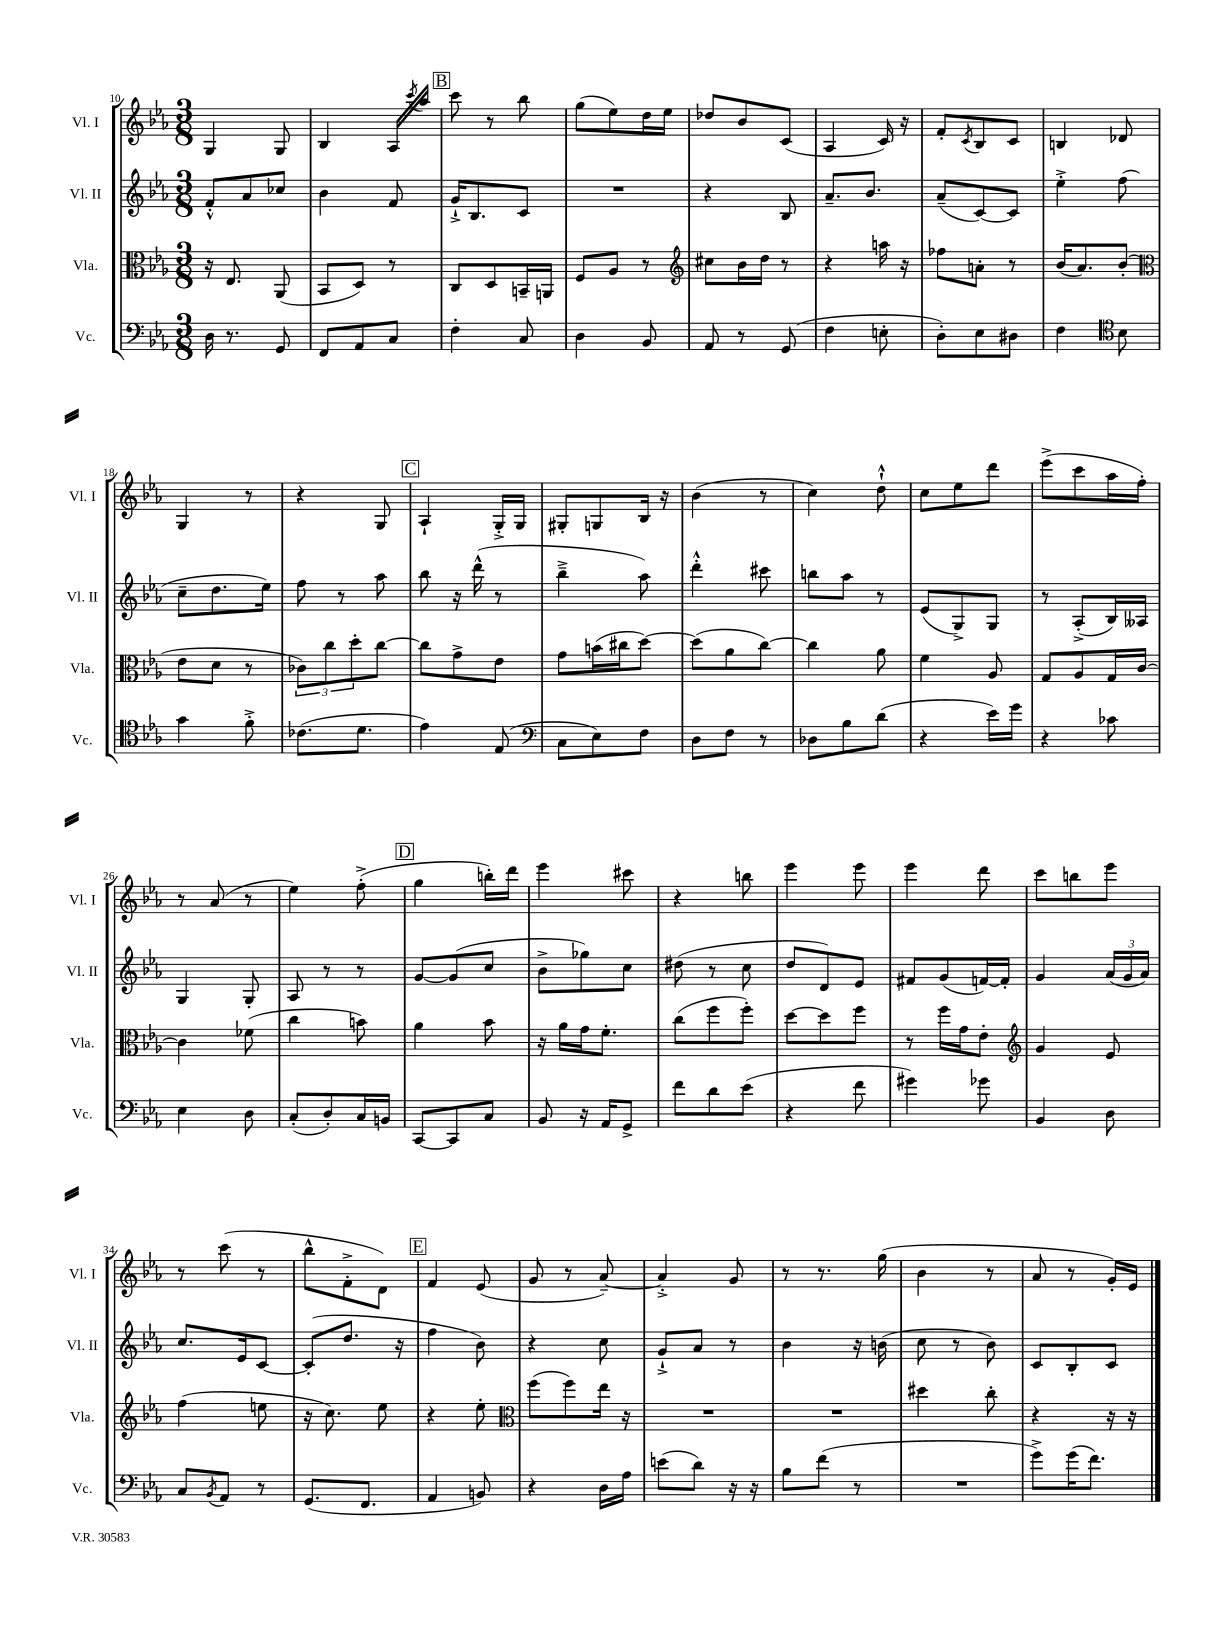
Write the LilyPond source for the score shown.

<<
\new StaffGroup <<
\new Staff = "s0" \with { instrumentName = "Vl. I" shortInstrumentName = "Vl. I" } {
    \clef treble \key ees \major \numericTimeSignature \time 3/8
    g4 g8 |
    bes4 aes16 \acciaccatura { c'''8 } aes''16 |
    \mark \markup { \box "B" } c'''8 r8 bes''8 |
    g''8( ees''8) d''16 ees''16 |
    des''8 bes'8 c'8( |
    aes4 c'16) r16 |
    f'8-. \acciaccatura { c'8 } bes8 c'8 |
    b4 des'8 |
    g4 r8 |
    r4 g8 |
    \mark \markup { \box "C" } aes4-! g16-.-> g16 |
    gis8-. g8 bes16 r16 |
    bes'4( r8 |
    c''4) d''8-!-^ |
    c''8 ees''8 d'''8 |
    ees'''8->( c'''8 aes''16 f''16-.) |
    r8 aes'8( r8 |
    ees''4) f''8-.->( |
    \mark \markup { \box "D" } g''4 b''16-.) d'''16 |
    ees'''4 cis'''8 |
    r4 b''8 |
    ees'''4 ees'''8 |
    ees'''4 d'''8 |
    c'''8 b''8 ees'''8 |
    r8 c'''8( r8 |
    bes''8-^ f'8-.-> d'8) |
    \mark \markup { \box "E" } f'4 ees'8( |
    g'8 r8 aes'8~--) |
    aes'4-.-> g'8 |
    r8 r8. g''16( |
    bes'4 r8 |
    aes'8 r8 g'16-.) ees'16 \bar "|." |
}
\new Staff = "s1" \with { instrumentName = "Vl. II" shortInstrumentName = "Vl. II" } {
    \clef treble \key ees \major \numericTimeSignature \time 3/8
    f'8-.-^ aes'8 ces''8 |
    bes'4 f'8 |
    \mark \markup { \box "B" } g'16-!-> bes8. c'8 |
    R4. |
    r4 bes8 |
    aes'8.-- bes'8. |
    aes'8--( c'8~) c'8 |
    ees''4-.-> f''8( |
    c''8-- d''8. ees''16) |
    f''8 r8 aes''8 |
    \mark \markup { \box "C" } bes''8 r16 d'''16-^( r8 |
    bes''4---> aes''8) |
    d'''4-.-^ cis'''8 |
    b''8 aes''8 r8 |
    ees'8( g8->) g8 |
    r8 aes8-.->( bes16) aeses16 |
    g4 g8-. |
    aes8 r8 r8 |
    \mark \markup { \box "D" } g'8~ g'8( c''8 |
    bes'8-> ges''8) c''8 |
    dis''8( r8 c''8 |
    d''8 d'8) ees'8 |
    fis'8 g'8( f'16~) f'16-. |
    g'4 \tuplet 3/2 { aes'16( g'16 aes'16) } |
    c''8. ees'16 c'8~ |
    c'8-.( d''8. r16 |
    \mark \markup { \box "E" } f''4 bes'8) |
    r4 c''8 |
    g'8-!-> aes'8 r8 |
    bes'4 r16 b'16( |
    c''8 r8 bes'8) |
    c'8 bes8-. c'8 \bar "|." |
}
\new Staff = "s2" \with { instrumentName = "Vla." shortInstrumentName = "Vla." } {
    \clef alto \key ees \major \numericTimeSignature \time 3/8
    r16 ees8. aes,8( |
    bes,8 d8) r8 |
    \mark \markup { \box "B" } c8 d8 b,16-- a,16 |
    f8 aes8 r8 |
    \clef treble cis''8 bes'16 d''16 r8 |
    r4 a''16 r16 |
    fes''8 a'8-. r8 |
    bes'16( aes'8.) bes'8-.( |
    \clef alto ees'8 d'8 r8 |
    \tuplet 3/2 { ces'8) c''8 d''8-. } c''8~ |
    \mark \markup { \box "C" } c''8 g'8-> ees'8 |
    g'8 b'16( cis''16 d''8~) |
    d''8( aes'8 c''8~) |
    c''4 aes'8 |
    f'4 aes8 |
    g8 aes8 g16 c'16~ |
    c'4 fes'8( |
    c''4 b'8) |
    \mark \markup { \box "D" } aes'4 bes'8 |
    r16 aes'16 g'16 f'8.-. |
    c''8( f''8 f''8-.) |
    d''8~ d''8 f''8 |
    r8 f''16 g'16 ees'8-. |
    \clef treble g'4 ees'8 |
    f''4( e''8 |
    r16 c''8.) ees''8 |
    \mark \markup { \box "E" } r4 ees''8-. |
    \clef alto f''8( f''8) ees''16 r16 |
    R4. |
    R4. |
    dis''4 c''8-. |
    r4 r16 r16 \bar "|." |
}
\new Staff = "s3" \with { instrumentName = "Vc." shortInstrumentName = "Vc." } {
    \clef bass \key ees \major \numericTimeSignature \time 3/8
    d16 r8. g,8 |
    f,8 aes,8 c8 |
    \mark \markup { \box "B" } f4-. c8 |
    d4 bes,8 |
    aes,8 r8 g,8( |
    f4 e8-. |
    d8-.) ees8 dis8 |
    f4 \clef tenor bes8 |
    g'4 f'8-.-> |
    ces'8.( d'8. |
    \mark \markup { \box "C" } ees'4) ees8( |
    \clef bass c8 ees8) f8 |
    d8 f8 r8 |
    des8 bes8 d'8( |
    r4 ees'16) g'16 |
    r4 ces'8 |
    ees4 d8 |
    c8-.( d8-.) c16 b,16 |
    \mark \markup { \box "D" } c,8~ c,8 c8 |
    bes,8 r16 aes,16 g,8-> |
    f'8 d'8 ees'8( |
    r4 f'8 |
    gis'4) ges'8 |
    bes,4 d8 |
    c8 \acciaccatura { bes,8 } aes,8 r8 |
    g,8.( f,8. |
    \mark \markup { \box "E" } aes,4 b,8) |
    r4 d16 aes16 |
    e'8( d'8) r16 r16 |
    bes8 f'8( r8 |
    R4. |
    g'8->) g'16( f'8.) \bar "|." |
}
>>
>>
\layout { \context { \Score currentBarNumber = #10 } }
